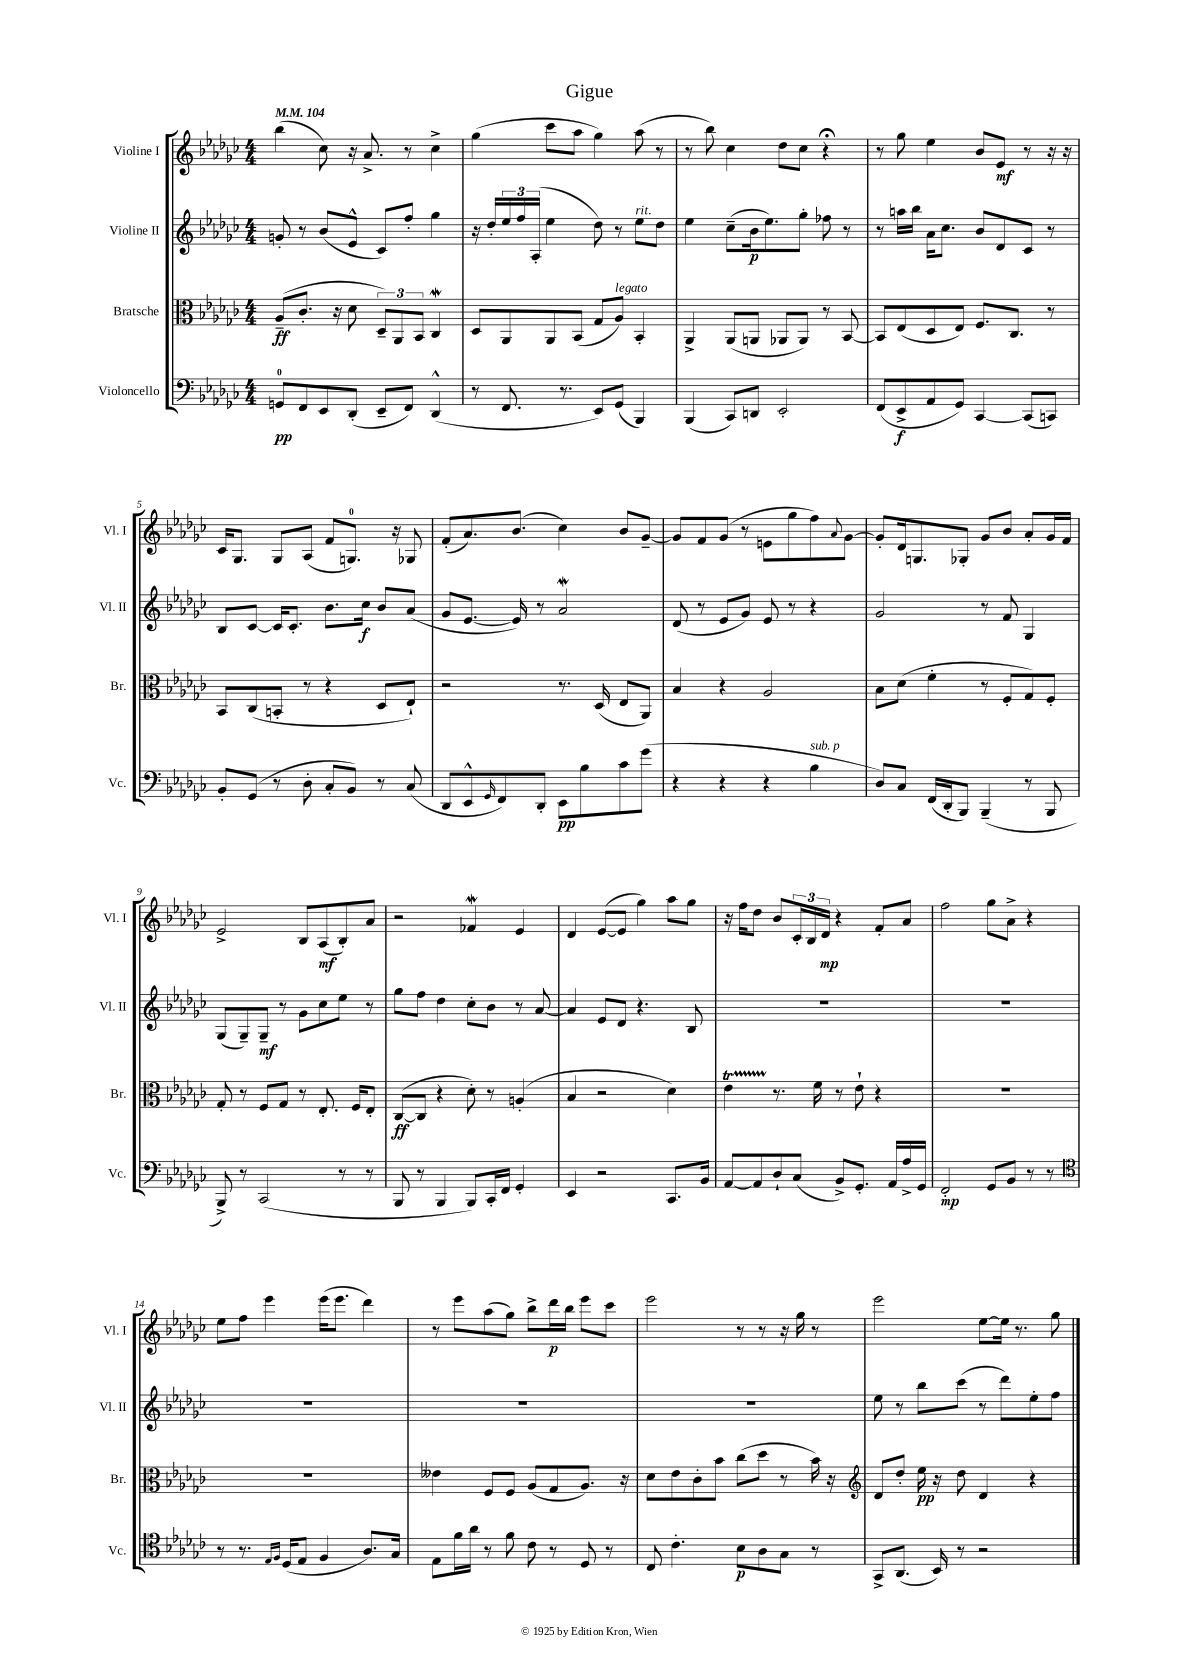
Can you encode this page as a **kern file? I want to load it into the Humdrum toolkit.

**kern	**kern	**kern	**kern
*staff4	*staff3	*staff2	*staff1
*clefF4	*clefC3	*clefG2	*clefG2
*k[b-e-a-d-g-c-]	*k[b-e-a-d-g-c-]	*k[b-e-a-d-g-c-]	*k[b-e-a-d-g-c-]
*M4/4	*M4/4	*M4/4	*M4/4
*MM104	*MM104	*MM104	*MM104
8GG	(8A-~	8g'	(4bb-
8FF	8.c-'	8r	.
8EE-	.	(8b-	8cc-)
.	16r	.	.
(8DD-'	8d-	8e-^^	16r
.	.	.	8.a-^
8EE-~	12D-~)	8c-)	.
.	12AA-	.	.
8FF)	.	8ff'	8r
.	12BB-	.	.
(4DD-^^	4C-	4gg-	4cc-^
=	=	=	=
8r	8D-	16r	(4gg-
.	.	16dd-'	.
8.FF	8AA-	24ee-	.
.	.	24ff	.
.	.	(24A-'	.
.	8AA-	4ee-	8ccc-
8.r	.	.	.
.	(8BB-	.	8aa-
8EE-)	8G-	8dd-)	4gg-)
(8GG-	8A-)	8r	.
4BBB-)	4BB-'	8ee-	(8aa-
.	.	8dd-	8r
=	=	=	=
(4BBB-	4AA-^	4ee-	8r
.	.	.	8bb-)
8CC-)	(8AA-	(8cc-~	4cc-
8DD	8AA	16b-	.
.	.	8.ee-)	.
2EE-'	8AA-	.	8dd-
.	8AA-)	8gg-'	8cc-
.	8r	8ff-	4r;
.	[8BB-	8r	.
=	=	=	=
(8FF	8BB-]	8r	8r
8EE-^	(8E-	16aa	8gg-
.	.	16bb-	.
8AA-	8D-	16a-	4ee-
.	.	8.cc-	.
8GG-)	8E-)	.	.
[4CC-	8.F	8b-	8b-
.	.	8d-	8e-
.	8.C-	.	.
(8CC-]	.	8c-	8r
8CC)	8r	8r	16r
.	.	.	16r
=	=	=	=
8BB-'	8BB-	8B-	16c-
.	.	.	8.G-
(8GG-	(8C-	[8c-	.
8r	8BB'	16c-]	8G-
.	.	8.c-'	.
8D-'	8r	.	(8A-
8C-'	4r	8.b-	8f
8BB-)	.	.	8.G)
.	.	16cc-	.
8r	8D-	8b-	.
.	.	.	16r
(8C-	8E-`)	(8a-	8G-
=	=	=	=
8DD-	2r	8g-	(8f'
8EE-^^	.	[8.e-	8.a-)
16qqGG-	.	.	.
8FF)	.	.	.
.	.	16e-])	(8.b-
8DD-'	.	8r	.
8EE-	8.r	2a-	4cc-)
8B-	.	.	.
.	(16D-	.	.
8c-	8E-	.	8b-
(8g-	8AA-)	.	[8g-~
=	=	=	=
4r	4B-	(8d-	8g-]
.	.	8r	8f
4r	4r	8e-	(8g-
.	.	8g-)	8r
4r	2A-	8e-	8e
.	.	8r	8gg-
4B-	.	4r	8ff)
.	.	.	8qqa-
.	.	.	[8g-
=	=	=	=
8D-)	8B-	2g-	8g-']
8C-	(8d-	.	16d-
.	.	.	8.G
(16FF	4f'	.	.
16DD-'	.	.	.
8BBB-)	.	.	8G-'
(4BBB-~	8r	8r	8g-
.	8F'	8f	8b-
8r	8G-)	4G-	8a-'
8BBB-	8F'	.	16g-
.	.	.	16f
=	=	=	=
8BBB-^)	8G-'	(8G-	2e-^
8r	8r	8G-~)	.
(2CC-	8F	8G-~	.
.	8G-	8r	.
.	8r	8g-	8B-
.	8.E-'	8cc-	(8A-
8r	.	8ee-	8B-')
.	16F	.	.
8r	8E-'	8r	8a-
=	=	=	=
8BBB-	([8C-	8gg-	2r
8r	8C-]	8ff	.
4BBB-	4r	4dd-	.
8BBB-)	8d-')	8cc-'	4f-
16CC-'	8r	8b-	.
16FF	.	.	.
4GG-'	(4A'	8r	4e-
.	.	[8a-	.
=	=	=	=
4EE-	4B-	4a-]	4d-
2r	2r	8e-	([8e-
.	.	8d-	8e-]
.	.	4.r	4gg-)
8.CC-	4d-)	.	8aa-
.	.	8B-	8gg-
16BB-	.	.	.
=	=	=	=
[8AA-	4e-	1r	16r
.	.	.	16ff
8AA-]	.	.	8dd-
8D-`	8.r	.	8b-
(8C-	.	.	24c-'
.	.	.	24B-
.	16f	.	.
.	.	.	24d-
8BB-^)	8r	.	4r
8.GG-'	8e-`	.	.
.	4r	.	8f'
16AA-	.	.	.
16A-^	.	.	8a-
16GG-	.	.	.
=	=	=	=
2FF'	1r	1r	2ff
8GG-	.	.	8gg-
8BB-	.	.	8a-^
8r	.	.	4r
8r	.	.	.
=	=	=	=
*clefC4	*	*	*
8r	1r	1r	8ee-
8.r	.	.	8ff
.	.	.	4eee-
16qqE-	.	.	.
16qqF	.	.	.
(16D-	.	.	.
8E-	.	.	.
4F	.	.	(16eee-
.	.	.	8.eee-
8.A-)	.	.	4ddd-)
16G-	.	.	.
=	=	=	=
8E-	4e--	1r	8r
16f	.	.	8eee-
16a-	.	.	.
8r	8F	.	(8aa-
8f	8F	.	8gg-)
8c-	(8A-	.	8bb-^
8r	8G-	.	16ddd-
.	.	.	16bb-
8D-	8.A-)	.	8eee-
8r	.	.	8ccc-
.	16r	.	.
=	=	=	=
8C-	8d-	1r	2eee-
4.c-'	8e-	.	.
.	8c-'	.	.
.	8b-	.	.
8B-	(8cc-	.	8r
8A-	8dd-	.	8r
8G-	8r	.	16r
.	.	.	16gg-
8r	16b-)	.	8r
.	16r	.	.
=	=	=	=
*	*clefG2	*	*
8GG-^	8d-	8ee-	2eee-
(8.AA-	8dd-'	8r	.
.	16ee-	8bb-	.
16BB-)	16r	.	.
8r	8dd-	(8ccc-	.
2r	4d-	8r	[8ee-
.	.	8ddd-)	16ee-]
.	.	.	8.r
.	4r	8ee-'	.
.	.	8ff	8gg-
==	==	==	==
*-	*-	*-	*-
